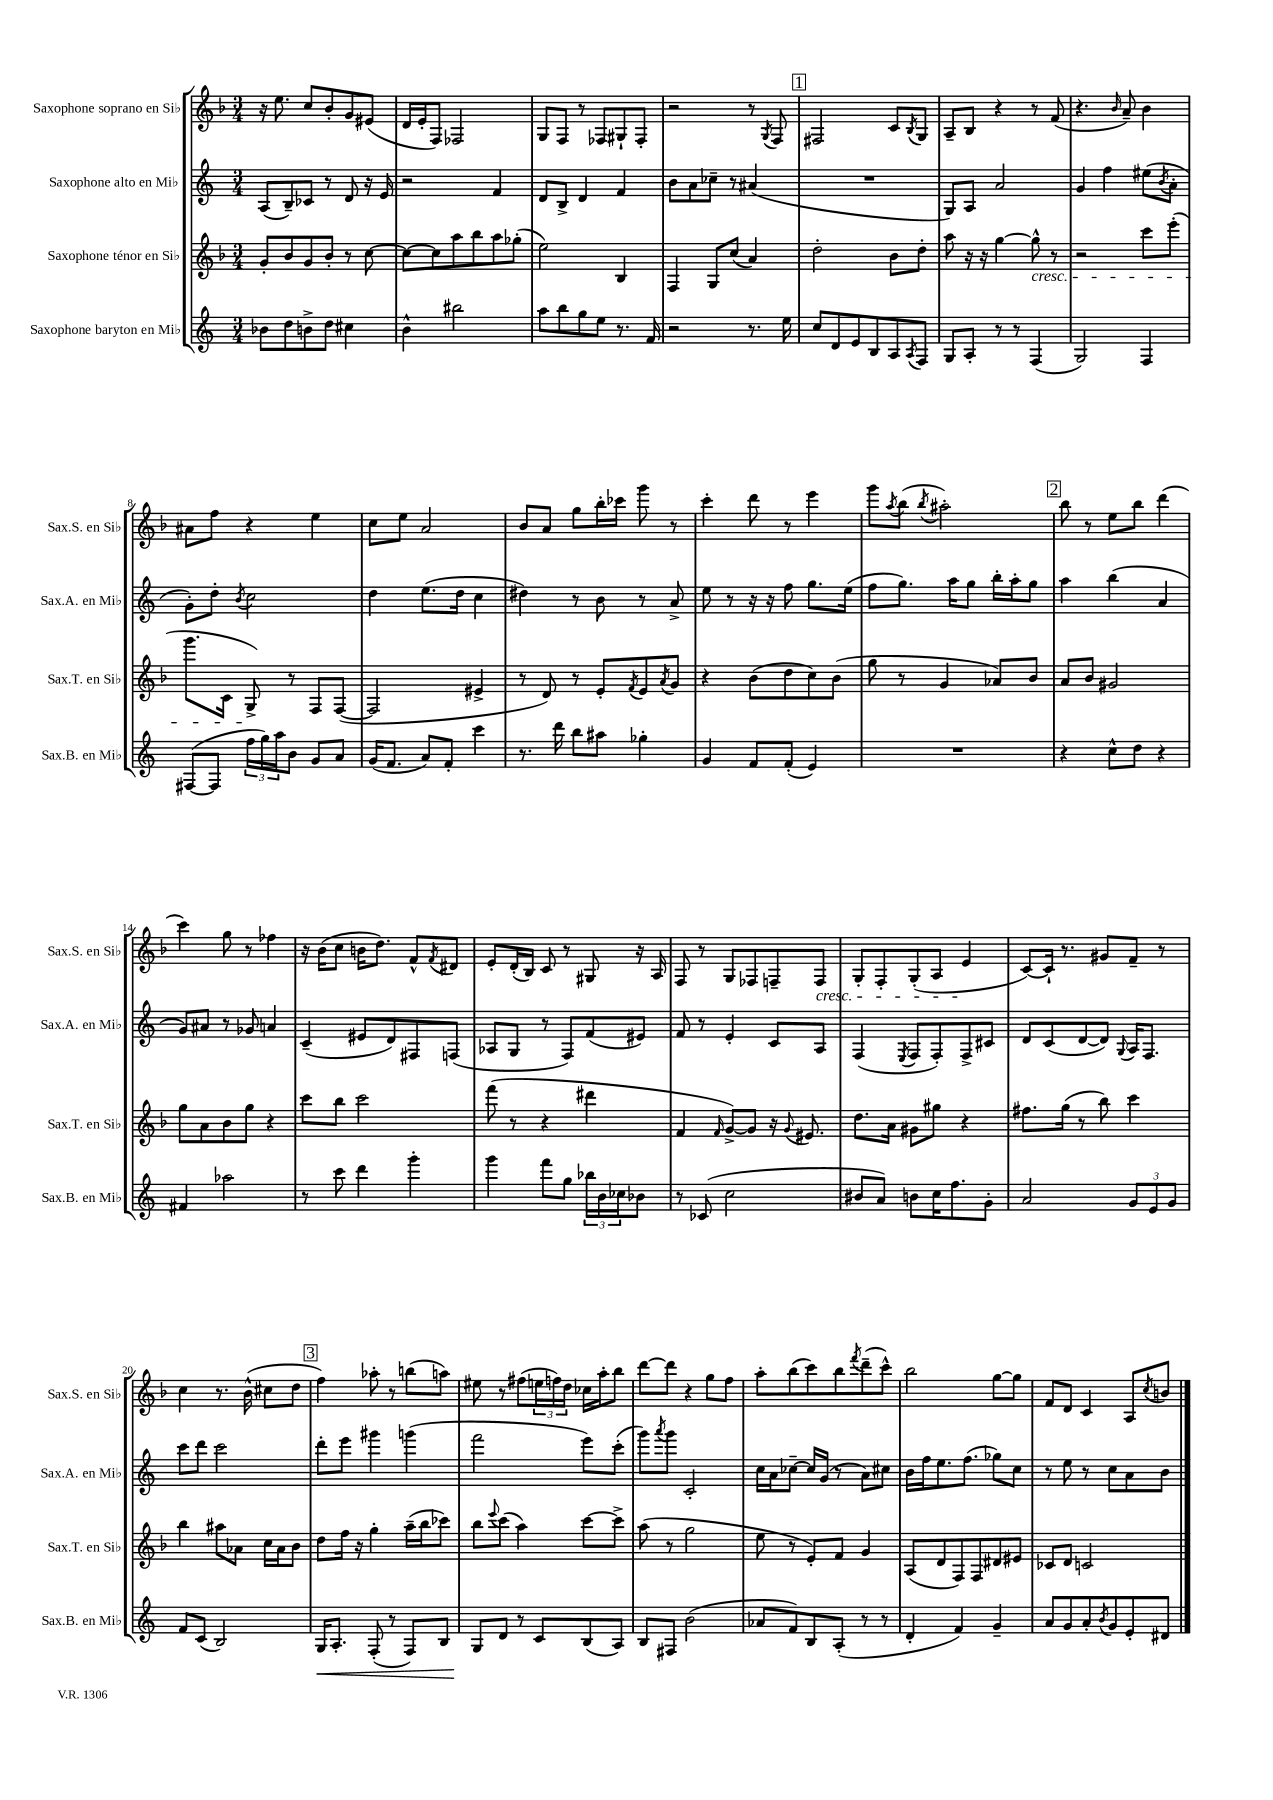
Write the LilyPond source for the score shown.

<<
\new StaffGroup <<
\new Staff = "s0" \with { instrumentName = "Saxophone soprano en Sib" shortInstrumentName = "Sax.S. en Sib" } {
    \clef treble \key f \major \numericTimeSignature \time 3/4
    r16 e''8. c''8 bes'8-. g'8 eis'8( |
    d'16 e'16-. f8) fes2 |
    g8 f8 r8 fes8 gis8-! fes8-. |
    r2 r8 \acciaccatura { g8 } f8 |
    \mark \markup { \box "1" } fis2 c'8 \acciaccatura { bes8 } g8 |
    a8-- bes8 r4 r8 f'8( |
    r4. \grace { bes'16 } a'8--) bes'4 |
    ais'8 f''8 r4 e''4 |
    c''8 e''8 a'2 |
    bes'8 a'8 g''8 bes''16-. ces'''16 g'''8 r8 |
    c'''4-. d'''8 r8 e'''4 |
    g'''8 \acciaccatura { a''8 } bes''8( \acciaccatura { bes''8 } ais''2-.) |
    \mark \markup { \box "2" } bes''8 r8 e''8 bes''8 d'''4( |
    c'''4) g''8 r8 fes''4 |
    r16 bes'16( c''8 b'16 d''8.) f'8-^ \acciaccatura { f'8 } dis'8 |
    e'8-. d'16-.( bes16) c'8 r8 gis8 r16 a16 |
    f8 r8 g8 fes8 f8-- f8\cresc |
    g8-. f8-. g8-.( a8 e'4\! |
    c'8~) c'16-! r8. gis'8 f'8-- r8 |
    c''4 r8. bes'16-^( cis''8 d''8 |
    \mark \markup { \box "3" } f''4) aes''8-. r8 b''8( a''8) |
    eis''8 r8 fis''8( \tuplet 3/2 { e''16 f''16) d''16 } ces''16 a''16-. bes''8 |
    d'''8~ d'''8 r4 g''8 f''8 |
    a''8-. bes''8( c'''8) bes''8 \acciaccatura { f'''8 } d'''8--( c'''8-^) |
    bes''2 g''8~ g''8 |
    f'8 d'8 c'4 a8 \acciaccatura { c''8 } b'8 \bar "|." |
}
\new Staff = "s1" \with { instrumentName = "Saxophone alto en Mib" shortInstrumentName = "Sax.A. en Mib" } {
    \clef treble \key c \major \numericTimeSignature \time 3/4
    a8( b8--) ces'8 r8 d'8 r16 e'16 |
    r2 f'4 |
    d'8 b8-> d'4 f'4 |
    b'8 a'8 ces''8-- r8 ais'4( |
    \mark \markup { \box "1" } R2. |
    g8) a8 a'2 |
    g'4 f''4 eis''8( \acciaccatura { b'8 } a'8-. |
    g'8-.) d''8-. \acciaccatura { b'8 } c''2 |
    d''4 e''8.( d''16 c''4 |
    dis''4) r8 b'8 r8 a'8-> |
    e''8 r8 r16 r16 f''8 g''8. e''16( |
    f''8 g''8.) a''16 g''8 b''16-. a''16-. g''8 |
    \mark \markup { \box "2" } a''4 b''4( a'4 |
    g'8) ais'8 r8 ges'8 a'4 |
    c'4--( eis'8 d'8) fis8 f8( |
    aes8 g8 r8 f8) f'8( eis'8) |
    f'8 r8 e'4-. c'8 a8 |
    f4( \acciaccatura { e8 } f8 f8-.) f8-> cis'8 |
    d'8 c'8( d'8~ d'8) \appoggiatura { g8 } a16 f8. |
    c'''8 d'''8 c'''2 |
    \mark \markup { \box "3" } d'''8-. e'''8 gis'''4 g'''4( |
    f'''2 e'''8) c'''8-.( |
    g'''8) \acciaccatura { a'''8 } g'''8 c'2-. |
    c''16 a'16 ces''8~-- ces''16 g'16( r8 a'8) cis''8 |
    b'16 f''16 e''8. f''8.( ges''8) c''8 |
    r8 e''8 r8 c''8 a'8 b'8 \bar "|." |
}
\new Staff = "s2" \with { instrumentName = "Saxophone ténor en Sib" shortInstrumentName = "Sax.T. en Sib" } {
    \clef treble \key f \major \numericTimeSignature \time 3/4
    g'8-. bes'8 g'8 bes'8-. r8 c''8~ |
    c''8~ c''8 a''8 bes''8 a''8 ges''8-.( |
    e''2) bes4 |
    f4 g8 c''8( a'4) |
    \mark \markup { \box "1" } d''2-. bes'8 d''8-. |
    a''8 r16 r16 g''4~ g''8-^\cresc r8 |
    r2 c'''8 e'''8-.( |
    g'''8. c'16 g8->\!) r8 f8 f8~( |
    f2 eis'4-> |
    r8 d'8) r8 e'8-. \acciaccatura { f'8 } e'8 \acciaccatura { a'8 } g'8 |
    r4 bes'8( d''8 c''8) bes'8( |
    g''8 r8 g'4 aes'8) bes'8 |
    \mark \markup { \box "2" } a'8 bes'8 gis'2 |
    g''8 a'8 bes'8 g''8 r4 |
    c'''8 bes''8 c'''2 |
    f'''8( r8 r4 dis'''4 |
    f'4 \grace { f'16 } g'8~->) g'8 r16 \appoggiatura { g'8 } eis'8. |
    d''8. a'16 gis'8 gis''8 r4 |
    fis''8. g''16( r8 bes''8) c'''4 |
    bes''4 ais''8 aes'8 c''16 aes'16 bes'8 |
    \mark \markup { \box "3" } d''8 f''16 r16 g''4-. a''16--( bes''16 ces'''8) |
    bes''8 \appoggiatura { e'''8 } c'''8( a''4) c'''8~ c'''8-> |
    a''8( r8 g''2 |
    e''8 r8 e'8-.) f'8 g'4 |
    a8( d'8 f8) f8 dis'8 eis'8 |
    ces'8 d'8 c'2 \bar "|." |
}
\new Staff = "s3" \with { instrumentName = "Saxophone baryton en Mib" shortInstrumentName = "Sax.B. en Mib" } {
    \clef treble \key c \major \numericTimeSignature \time 3/4
    bes'8 d''8 b'8-> d''8 cis''4 |
    b'4-^ bis''2 |
    a''8 b''8 g''8 e''8 r8. f'16 |
    r2 r8. e''16 |
    \mark \markup { \box "1" } c''8 d'8 e'8 b8 a8 \acciaccatura { a8 } f8 |
    g8 a8-. r8 r8 f4( |
    g2) f4 |
    fis8~( fis8 \tuplet 3/2 { f''16 g''16) a''16 } b'8 g'8 a'8 |
    g'16( f'8. a'8) f'8-. c'''4 |
    r8. d'''16 b''8 ais''8 ges''4-. |
    g'4 f'8 f'8-.( e'4) |
    R2. |
    \mark \markup { \box "2" } r4 c''8-^ d''8 r4 |
    fis'4 aes''2 |
    r8 c'''8 d'''4 g'''4-. |
    g'''4 f'''8 g''8 \tuplet 3/2 { bes''16 b'16 ces''16 } bes'8 |
    r8 ces'8( c''2 |
    bis'8 a'8) b'8 c''16 f''8. g'8-. |
    a'2 \tuplet 3/2 { g'8 e'8 g'8 } |
    f'8 c'8( b2) |
    \mark \markup { \box "3" } g16\< a8.-. f8-.( r8 f8) b8 |
    g8\! d'8 r8 c'8 b8( a8) |
    b8 fis8 b'2( |
    aes'8 f'8) b8 a8-.( r8 r8 |
    d'4-. f'4) g'4-- |
    a'8 g'8 a'8-. \acciaccatura { b'8 } g'8 e'8-. dis'8 \bar "|." |
}
>>
>>
